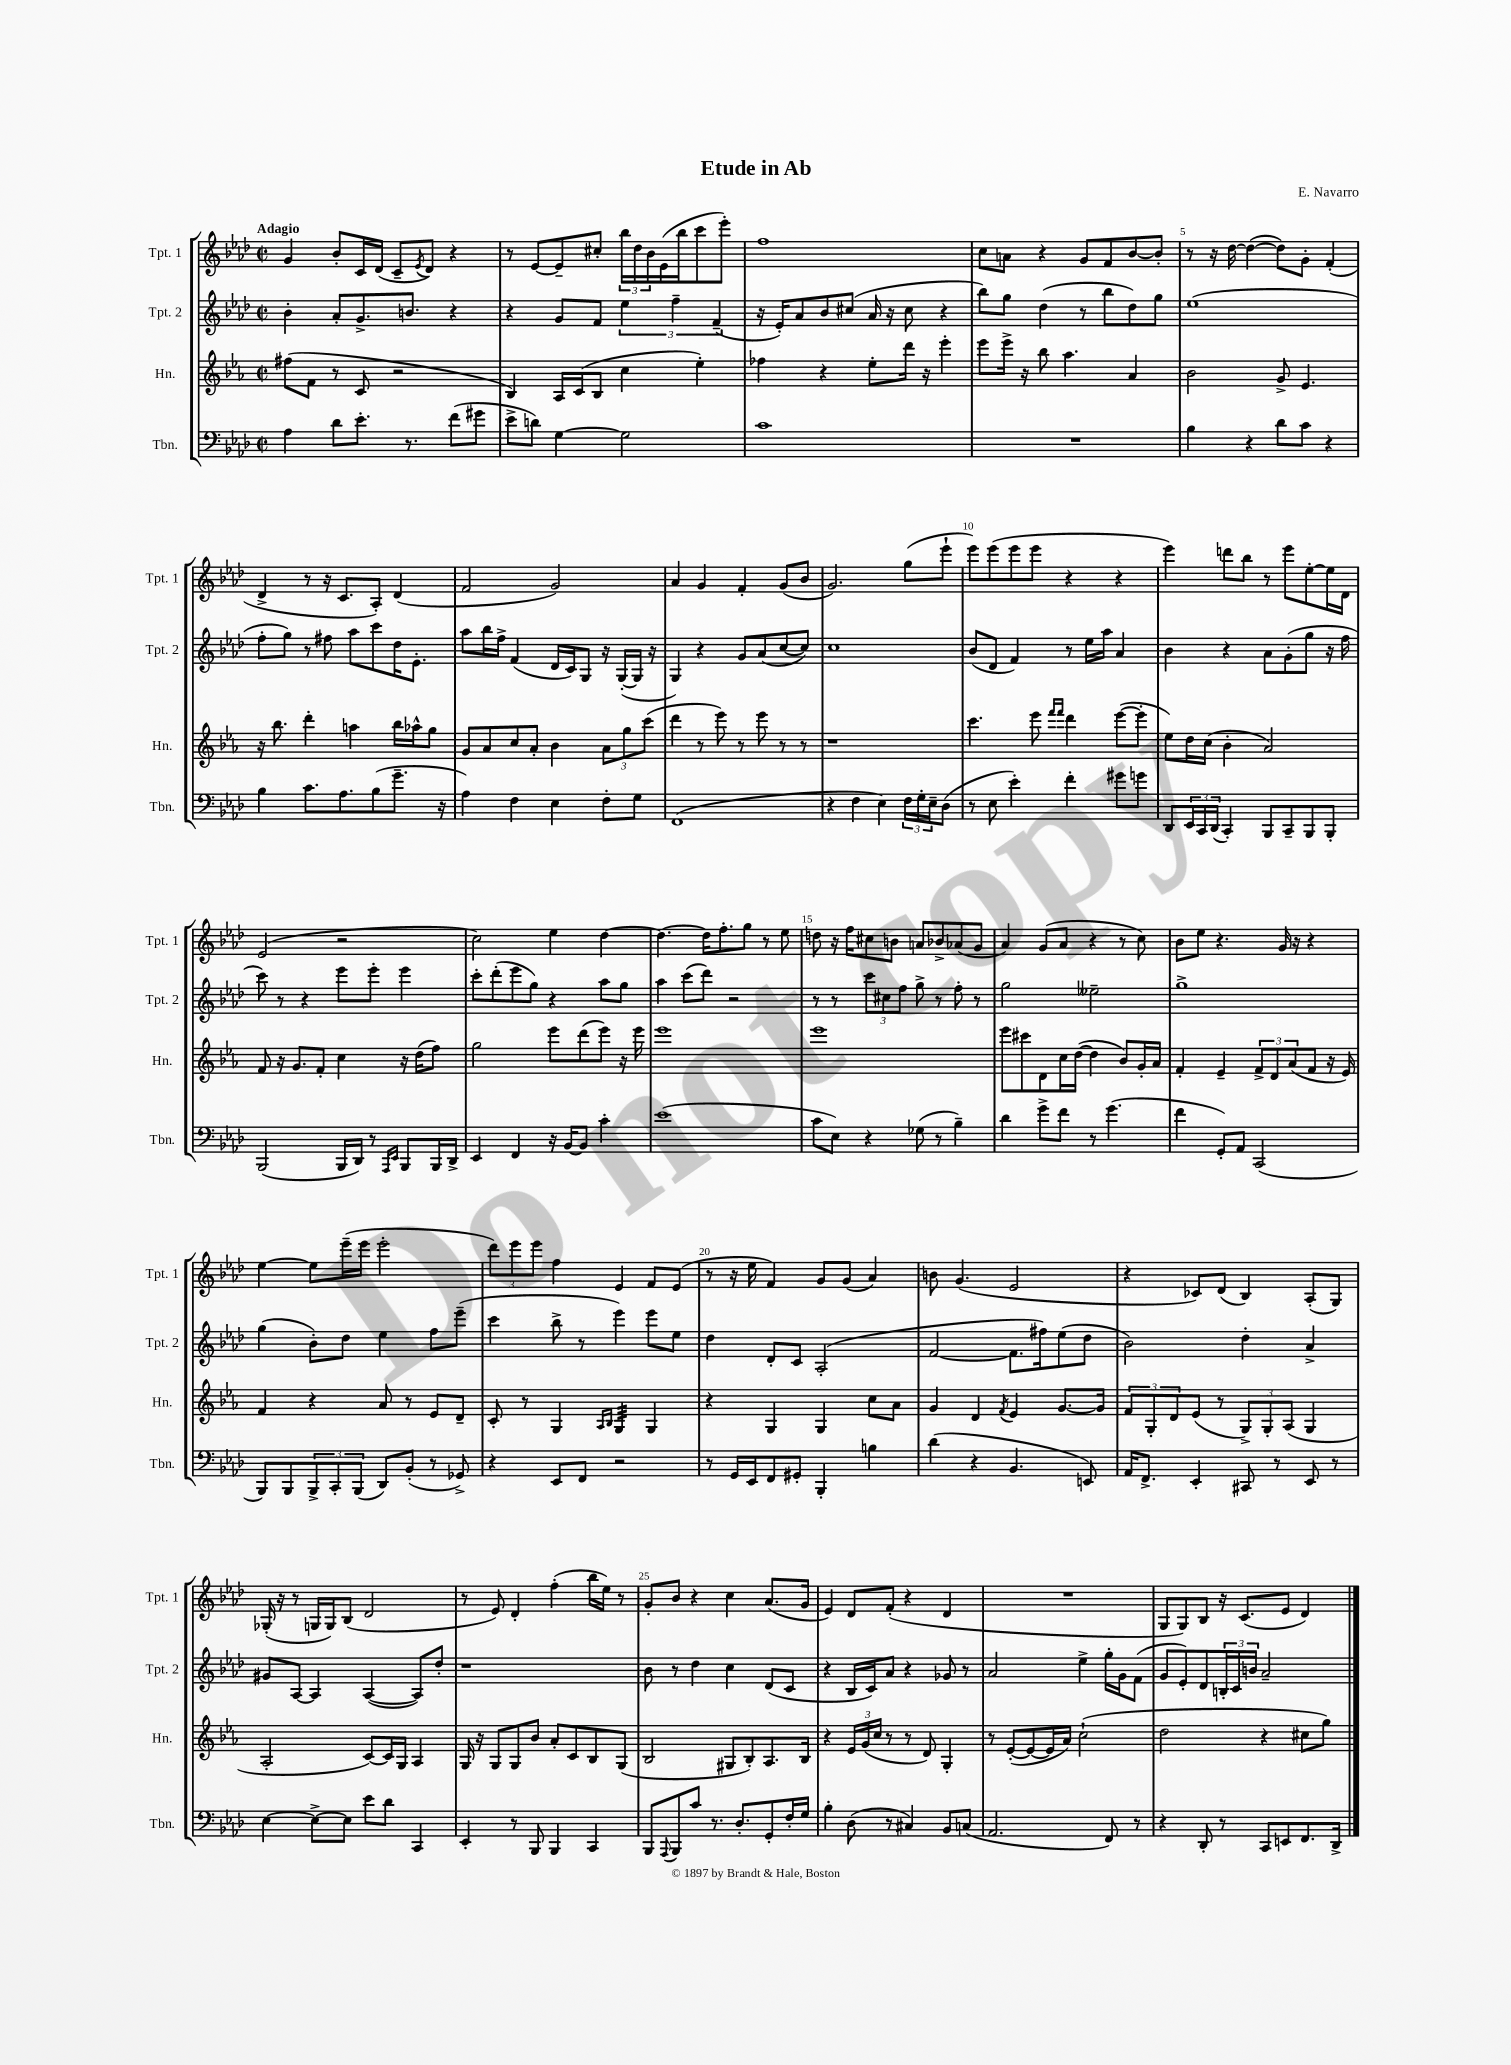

**kern	**kern	**kern	**kern
*staff4	*staff3	*staff2	*staff1
*clefF4	*clefG2	*clefG2	*clefG2
*k[b-e-a-d-]	*k[b-e-a-]	*k[b-e-a-d-]	*k[b-e-a-d-]
*M2/2	*M2/2	*M2/2	*M2/2
*met(c|)	*met(c|)	*met(c|)	*met(c|)
4A-\	(8ff#\L	4b-'\	4g/
.	8f\J	.	.
8d-\L	8r	8a-'/L	8b-'/L
8.e-'\J	8c/	8.g^/	16c/L
.	.	.	(16d-/JJ
.	2r	.	8c~/L
8.r	.	8.b/J	.
.	.	.	8qe-/
.	.	.	8d-/J)
(8f\L	.	4r	4r
8g#\J	.	.	.
=	=	=	=
8e-^\L	4B-/)	4r	8r
8d\J)	.	.	[8e-/L
[4G\	16A-/LL	8g/L	8e-~/]
.	(16c/J	.	.
.	8B-/J	8f/J	8cc#'/J
2G\]	4cc\	6ee-\	24bb-\LL
.	.	.	24dd-\
.	.	.	24b-\
.	.	.	(16e-\
.	.	6ff~\	.
.	.	.	16bb-\J
.	4ee-'\)	.	8ccc\
.	.	(6f~/	.
.	.	.	8eee-'\J)
=	=	=	=
1c	4ff-\	16r	1ff
.	.	16e-'/LK)	.
.	.	8a-/	.
.	4r	8b-/	.
.	.	(8cc#/J	.
.	8ee-'\L	16a-/	.
.	.	16r	.
.	16ddd\Jk	8cc#\	.
.	16r	.	.
.	4eee-'\	4r	.
=	=	=	=
1r	8eee-\L	8bb-\L)	8cc\L
.	16eee-^\Jk	8gg\J	8a\J
.	16r	.	.
.	8bb-\	(4dd-\	4r
.	4.aa-\	.	.
.	.	8r	8g/L
.	.	8bb-\L	8f/
.	4a-/	8dd-\)	[8b-/
.	.	8gg\J	8b-'/]J
=	=	=	=
4B-\	2b-\	(1ee-	8r
.	.	.	16r
.	.	.	[16dd-\
4r	.	.	(4dd-\_
8d-\L	8g^/	.	8dd-\]L)
8c\J	4.e-/	.	8g'\J
4r	.	.	(4f'/
=	=	=	=
4B-\	16r	8ff'\L	4d-^/
.	8.bb-\	.	.
.	.	8gg\J)	.
8.c\L	4ddd'\	8r	8r
.	.	8ff#\	16r
8.A-\	.	.	8.c/L
.	4aa\	8aa-\L	.
(8B-\	.	8ccc\	8A-'/J)
8.g~\J	16bb-\LL	16dd-\K	(4d-/
.	16aa-^^\J	8.e-'\J	.
.	8gg\J	.	.
16r	.	.	.
=	=	=	=
4A-\)	8g/L	8aa-\L	2f/
.	8a-/	16bb-\L	.
.	.	16ff^\JJ	.
4F\	8cc/	(4f/	.
.	8a-'/J	.	.
4E-\	4b-\	16d-/LL	2g/)
.	.	16c/J)	.
.	.	8G/J	.
8F'\L	12a-\L	16r	.
.	.	([16G'/LL	.
.	12gg\	.	.
8G\J	.	16G/]JJ	.
.	(12ccc\J	.	.
.	.	16r	.
=	=	=	=
(1FF	4ddd\	4G/)	4a-/
.	8r	4r	4g/
.	8eee-\)	.	.
.	8r	8g/L	4f'/
.	8eee-\	(8a-/	.
.	8r	[8cc/	(8g/L
.	8r	8cc/]J)	8b-/J
=	=	=	=
4r	1r	1cc	2.g/)
4F\	.	.	.
4E-\)	.	.	.
24F\LL	.	.	(8gg\L
24G'\	.	.	.
24E-~\J	.	.	.
(8D-\J	.	.	8eee-`\J
=	=	=	=
8r	4.ccc\	(8b-/L	8eee-\L)
8E-\	.	8d-/J	(8eee-\
4e-'\)	.	4f/)	8eee-\
.	8eee-\	.	8eee-\J
.	16qqfff/LL	.	.
.	16qqfff/JJ	.	.
4f'\	4ddd\	8r	4r
.	.	16ee-\LL	.
.	.	16aa-\JJ	.
8g#\L	([8eee-\L	4a-/	4r
8g\J	8eee-'\]J	.	.
=	=	=	=
8DD-/L	8ee-\L)	4b-\	4eee-\)
24EE-/L	16dd\L	.	.
24CC/	.	.	.
.	(16cc\JJ	.	.
(24DD-/JJ	.	.	.
4CC'/)	4b-'\	4r	8ddd\L
.	.	.	8bb-\J
8BBB-/L	2a-/)	8a-\L	8r
8CC~/	.	(8g'\	8eee-\L
8BBB-/	.	8gg\J	[8ee-'\
8BBB-'/J	.	16r	16ee-\]L
.	.	16ff\	16d-\JJ
=	=	=	=
(2BBB-/	8f/	8ccc\)	(2e-/
.	16r	8r	.
.	8.g/L	.	.
.	.	4r	.
.	8f'/J	.	.
16BBB-/LL	4cc\	8eee-\L	2r
16DD-/JJ)	.	.	.
8r	.	8eee-'\J	.
16qqAAA-/LL	.	.	.
16qqEE-/JJ	.	.	.
8BBB-/L	16r	4eee-\	.
.	(16dd\LK	.	.
16BBB-/L	8ff\J)	.	.
16DD-^/JJ	.	.	.
=	=	=	=
4EE-/	2gg\	8ccc'\L	2cc\)
.	.	(8ddd-'\	.
4FF/	.	8eee-\	.
.	.	8gg\J)	.
16r	8eee-\L	4r	4ee-\
[16BB-/LK	.	.	.
8BB-/]J	(8ddd\	.	.
4c'\	8eee-\J)	8aa-\L	[4dd-\
.	16r	8gg\J	.
.	16eee-\	.	.
=	=	=	=
(1e-	1eee-	4aa-\	4.dd-\_
.	.	(8ccc\L	.
.	.	8ddd-\J)	16dd-\]LK
.	.	.	8.ff'\
.	.	2r	.
.	.	.	8gg\J
.	.	.	8r
.	.	.	8ee-\
=	=	=	=
8c\L	1eee-	8r	8dd\
8E-\J)	.	8r	16r
.	.	.	16ff\LK
4r	.	12ccc\L	8cc#\
.	.	12cc#\	.
.	.	.	8b\J
.	.	12ff\J	.
(8G-\	.	8gg^\	8a/L
8r	.	8r	8b-^/
4B-~\)	.	8ff'\	(8a-/
.	.	8r	8g/J
=	=	=	=
4d-\	8eee-\L	2gg\	4a-/)
.	8ccc#\	.	.
8g^\L	8d\	.	(8g/L
8f\J	16cc\L	.	8a-/J
.	([16dd\JJ	.	.
8r	4dd\]	2ee--~\	4r
(4.g\	.	.	.
.	8b-/L)	.	8r
.	16g'/L	.	8cc\)
.	16a-/JJ	.	.
=	=	=	=
4f\	4f'/	1gg^	8b-\L
.	.	.	8ee-\J
8GG'/L)	4e-~/	.	4.r
8AA-/J	.	.	.
(2CC/	12f^/L	.	.
.	12d/	.	.
.	.	.	16g/
.	(12a-/	.	.
.	.	.	16r
.	8f/J	.	4r
.	16r	.	.
.	16e-/)	.	.
=	=	=	=
8BBB-/L)	4f/	(4gg\	[4ee-\
8BBB-/	.	.	.
12BBB-^/	4r	8b-'\L)	8ee-\]L
12CC'/	.	.	.
.	.	8dd-\J	(16eee-~\L
(12BBB-/J	.	.	.
.	.	.	16eee-\JJ
8DD-/L)	8a-/	4ee-\	2eee-'\
(8BB-'/J	8r	.	.
8r	8e-/L	8ff\L	.
8GG-^/)	8d~/J	(8eee-~\J	.
=	=	=	=
4r	8c'/	4ccc\	12ddd-\L)
.	.	.	12eee-\
.	8r	.	.
.	.	.	12eee-\J
8EE-/L	4G/	8bb-^\	4ff\
8FF/J	.	8r	.
.	16qqA-/LL	.	.
.	16qqB-/JJ	.	.
2r	4G/	4eee-\)	4e-/
.	4G/	8eee-\L	8f/L
.	.	8ee-\J	(8e-/J
=	=	=	=
8r	4r	4dd-\	8r
16GG/LL	.	.	16r
16EE-/J	.	.	16ee-\
8FF/	4G/	8d-'/L	4f/)
8GG#'/J	.	8c/J	.
4BBB-'/	4G/	(2A-'/	8g/L
.	.	.	(8g/J
4B\	8cc\L	.	4a-/)
.	8a-\J	.	.
=	=	=	=
(4d-\	4g/	[2f/	8b\
.	.	.	(4.g/
4r	4d/	.	.
.	8qf/	.	.
4.BB-/	4e-/	8.f\]L	2e-/
.	.	16ff#\k)	.
.	[8.g/L	(8ee-\	.
8EE/)	.	8dd-\J	.
.	16g/]Jk	.	.
=	=	=	=
16AA-/LK	12f/L	2b-\)	4r
8.FF^/J	.	.	.
.	12G'/	.	.
.	12d/	.	.
4EE-'/	(8e-/J	.	8c-/L)
.	8r	.	(8d-/J
8CC#/	12G^/L)	4dd-'\	4B-/)
.	12G'/	.	.
8r	.	.	.
.	(12A-/J	.	.
8EE-/	4G/	4a-^/	(8A-'/L
8r	.	.	8G/J)
=	=	=	=
[4E-\	2A-'/	8g#/L	(16G-'/
.	.	.	16r
.	.	[8A-/J	8r
8E-^\_L	.	4A-/]	16G/LL
.	.	.	16G/J)
8E-\]J	.	.	(8B-/J
8e-\L	[8c/L)	([4A-/	2d-/
8d-\J	16c/]L	.	.
.	16G/JJ	.	.
4CC/	4A-/	8A-/]L)	.
.	.	8dd-'/J	.
=	=	=	=
4EE-'/	16G/	1r	8r
.	16r	.	.
.	8G/L	.	8e-/)
8r	8G/	.	4d-'/
8BBB-/	8b-/J	.	.
4BBB-/	8a-'/L	.	(4ff'\
.	8c/	.	.
4CC/	8B-/	.	16bb-\LL
.	.	.	16ee-\JJ)
.	(8G/J	.	8r
=	=	=	=
8BBB-/L	2B-/	8b-\	8g'/L
8qqAAA-/	.	.	.
8BBB-/	.	8r	8b-/J
8c/J	.	4dd-\	4r
8.r	.	.	.
.	8G#/L	4cc\	4cc\
8.D-'/L	.	.	.
.	8B-'/)	.	.
8GG'/	8.A-/	(8d-/L	(8.a-/L
16F'/L	.	8c/J	.
16G/JJ	16B-/Jk	.	16g/Jk
=	=	=	=
4B-'\	4r	4r	4e-/)
(8D-\	24e-/LL	16B-/LL	8d-/L
.	(24g/	.	.
.	.	16c/J)	.
.	24cc/JJ	.	.
8r	8r	8a-/J	(8f'/J
4C#/)	8r	4r	4r
.	8d/)	.	.
8BB-/L	4G'/	8g-/	4d-/
(8C/J	.	8r	.
=	=	=	=
2.AA-/	8r	2a-/	1r
.	([8e-'/L	.	.
.	8e-/_	.	.
.	16e-/]L	.	.
.	16a-/JJ)	.	.
.	(2cc`\	4ee-^\	.
8FF/)	.	16gg'\LL	.
.	.	16g\J	.
8r	.	(8f\J	.
=	=	=	=
4r	2dd\	8g/L	8G/L
.	.	8e-'/)	8G/)
8DD-'/	.	8d-/	8B-/J
8r	.	24B'/L	16r
.	.	24c/	.
.	.	.	(8.c/L
.	.	24b/JJ	.
8CC/L	4r	2a-~/	.
8EE/	.	.	8e-/J
8.FF/	8cc#\L	.	4d-/)
.	8gg\J)	.	.
16DD-^/Jk	.	.	.
==	==	==	==
*-	*-	*-	*-
